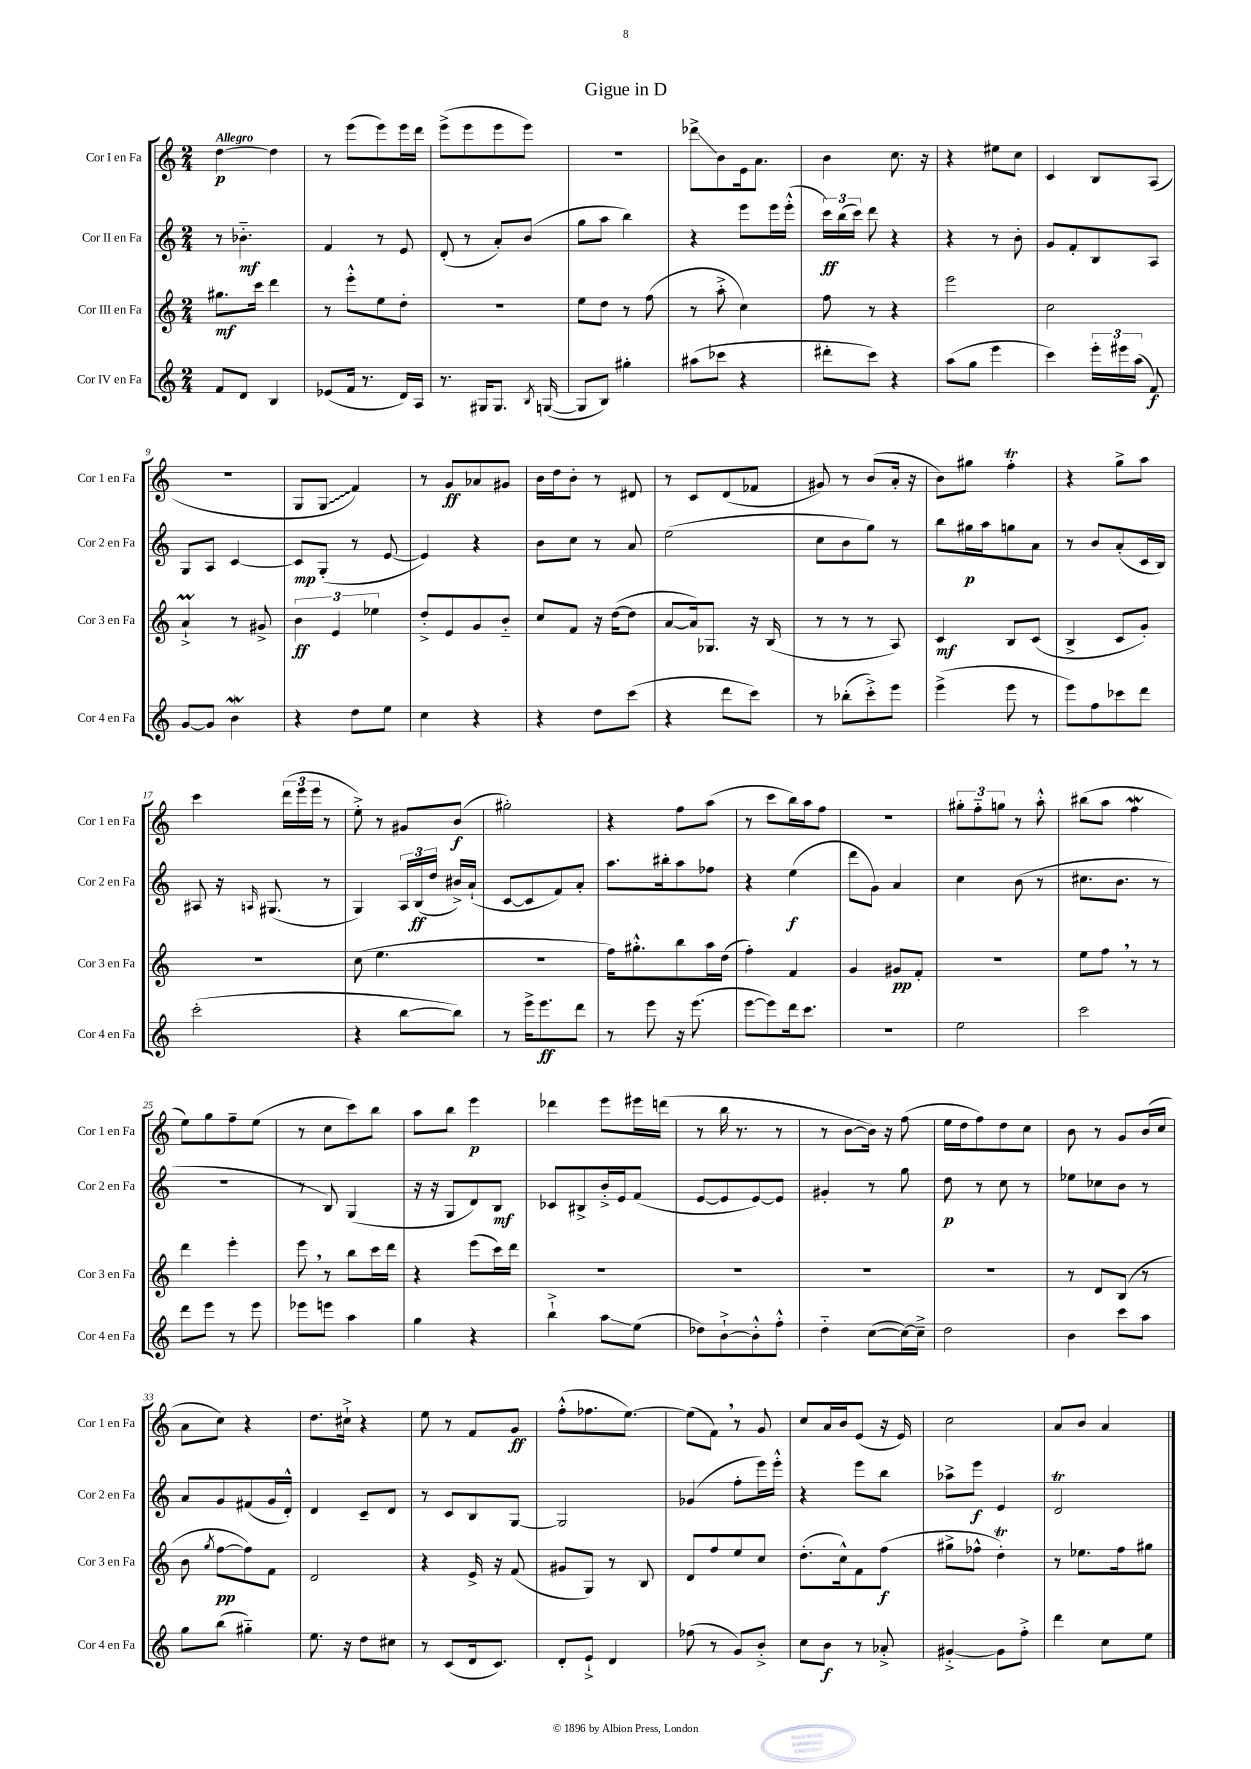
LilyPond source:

\header { title = "Gigue in D" }
<<
\new StaffGroup <<
\new Staff = "s0" \with { instrumentName = "Cor I en Fa" shortInstrumentName = "Cor 1 en Fa" } {
    \clef treble \key c \major \numericTimeSignature \time 2/4 \tempo "Allegro"
    \autoBeamOff d''4~\p d''4 |
    r8 e'''8[( e'''8) e'''16 d'''16] |
    e'''8[->( e'''8 e'''8 e'''8]) |
    r2 |
    des'''8[->\glissando b'8 e'16 a'8.] |
    b'4 c''8. r16 |
    r4 eis''8[ c''8] |
    c'4 b8[ a8]( |
    R2 |
    g8[ \once \override Glissando.style = #'zigzag g8]\glissando f'4) |
    r8 g'8[\ff aes'8 gis'8] |
    b'16[ d''16 b'8]-. r8 dis'8 |
    r8 c'8[ d'8( fes'8] |
    gis'8) r8 b'8[( a'16]-. r16 |
    b'8[) gis''8] f''4-.\trill |
    r4 g''8[-> a''8] |
    c'''4 \tuplet 3/2 { d'''16[( e'''16 e'''16] } r8 |
    e''8-.->) r8 gis'8[ b'8]\f( |
    gis''2-.) |
    r4 f''8[ a''8]( |
    r8 c'''8[ b''16) a''16 f''8] |
    r2 |
    \tuplet 3/2 { gis''8[-. f''8-_ g''8] } r8 a''8-.-^ |
    bis''8[( a''8] f''4\mordent |
    e''8[) g''8 f''8-- e''8]( |
    r8 c''8[ c'''8) b''8] |
    a''8[ b''8] e'''4\p |
    des'''4 e'''8[ eis'''16 d'''16]( |
    r8 b''16 r8. r8 |
    r8 b'8[~ b'16]) r16 f''8( |
    e''16[ d''16 f''8) d''8 c''8] |
    b'8 r8 g'8[ b'16( c''16] |
    a'8[ c''8]) r4 |
    d''8.[ cis''16]-!-> r4 |
    e''8 r8 f'8[ g'8]\ff |
    f''8[-.-^( fes''8. e''8.]~) |
    e''8[( f'8]) \breathe r8 g'8 |
    c''8[ a'16 b'16 e'8]( r16 e'16) |
    c''2 |
    a'8[ b'8] a'4 \bar "|." |
}
\new Staff = "s1" \with { instrumentName = "Cor II en Fa" shortInstrumentName = "Cor 2 en Fa" } {
    \clef treble \key c \major \numericTimeSignature \time 2/4
    \autoBeamOff r8 bes'4.-_\mf |
    f'4 r8 e'8 |
    d'8-.( r8 a'8[-.) b'8]( |
    g''8[ a''8] b''4) |
    r4 e'''8[ e'''16 e'''16]-.-^( |
    \tuplet 3/2 { c'''16[\ff) b''16( c'''16]) } d'''8 r4 |
    r4 r8 b'8-. |
    g'8[ f'8-. b8 a8] |
    g8[ a8] c'4~ |
    c'8[\mp g8]-.( r8 e'8~ |
    e'4) r4 |
    b'8[ c''8] r8 a'8 |
    e''2( |
    c''8[ b'8 g''8]) r8 |
    b''8[ gis''16\p a''16 g''8 a'8] |
    r8 b'8[ a'8-.( c'16 b16]) |
    ais8 r16 \grace { a16 } gis8.( r8 |
    g4) \tuplet 3/2 { a16[ b16\ff( d''16] } bis'16[->) a'16]-!( |
    c'8[~ c'8 f'8) a'8]-. |
    a''8.[ bis''16-. a''8 fes''8] |
    r4 e''4\f( |
    d'''8[ g'8]) a'4 |
    c''4 b'8( r8 |
    cis''8.[ b'8.] r8 |
    r2 |
    r8 b8) g4( |
    r16 r16 g8[ d'8) b8]\mf |
    ces'8[ bis8-> b'16-.-> e'16 f'8]( |
    e'8[~ e'8 e'8~) e'8] |
    gis'4-. r8 g''8 |
    d''8\p r8 c''8 r8 |
    ees''8[ ces''8 b'8] r8 |
    a'8[ g'8 fis'8( g'16 d'16]-.-^) |
    d'4 c'8[-- d'8] |
    r8 c'8[ b8 g8]~ |
    g2 |
    ges'4( f''8[-. e'''16) e'''16]-.-^ |
    r4 e'''8[ b''8] |
    aes''8[-> e'''8]\f e'4 |
    d'2\trill \bar "|." |
}
\new Staff = "s2" \with { instrumentName = "Cor III en Fa" shortInstrumentName = "Cor 3 en Fa" } {
    \clef treble \key c \major \numericTimeSignature \time 2/4
    \autoBeamOff gis''8.[\mf c'''16] d'''4 |
    r8 e'''8[-.-^ e''8 d''8]-. |
    r2 |
    e''8[ d''8] r8 f''8( |
    r8 a''8-.-> c''4) |
    f''8 r8 r4 |
    e'''2 |
    c''2 |
    a'4-!->\prall r8 gis'8-> |
    \tuplet 3/2 { b'4\ff e'4 ees''4 } |
    d''8[-.-> e'8 g'8 b'8]-_ |
    c''8[ f'8] r16 d''16[~( d''8] |
    a'8[~ a'16) ges8.] r16 b16( |
    r8 r8 r8 a8) |
    c'4\mf b8[ c'8]( |
    b4-> c'8[ g'8]-.) |
    r2 |
    c''8( e''4. |
    r2 |
    f''16[) gis''8.-.-^ b''8 a''16 d''16]( |
    f''4-.) f'4 |
    g'4 gis'8[\pp f'8]-. |
    R2 |
    e''8[ f''8] \breathe r8 r8 |
    d'''4 e'''4-. |
    e'''8 \breathe r8 b''8[ c'''16 d'''16] |
    r4 e'''8[( c'''16) d'''16] |
    R2 |
    R2 |
    R2 |
    R2 |
    r8 d'8[ b8]( r8 |
    b'8 \acciaccatura { g''8 } f''8[~\pp f''8) f'8] |
    d'2 |
    r4 e'16-> r16 f'8( |
    gis'8[ g8]) r8 b8 |
    d'8[ f''8 e''8 c''8] |
    d''8.[-.( c''16-^) f'8 f''8]\f( |
    gis''8[-> fes''8]-^ d''4-.\trill) |
    r8 ees''8.[ f''16 gis''8] \bar "|." |
}
\new Staff = "s3" \with { instrumentName = "Cor IV en Fa" shortInstrumentName = "Cor 4 en Fa" } {
    \clef treble \key c \major \numericTimeSignature \time 2/4
    \autoBeamOff f'8[ d'8] b4 |
    ees'8[( f'16] r8. d'16[) a16] |
    r8. gis16[ gis8.] \acciaccatura { b8 } g16~( |
    g8[ b8]) gis''4-. |
    ais''8[( ces'''8] r4 |
    dis'''8[-. c'''8]) r4 |
    a''8[( g''8] e'''4 |
    c'''4) \tuplet 3/2 { e'''16[-. eis'''16 a''16]( } f'8\f) |
    g'8[~ g'8] b'4\mordent |
    r4 d''8[ e''8] |
    c''4 r4 |
    r4 d''8[ c'''8]( |
    r4 d'''8[ c'''8]) |
    r8 bes''8[-.( c'''8-.->) e'''8] |
    e'''4->( e'''8 r8 |
    e'''8[) f''8 ces'''8 d'''8] |
    c'''2-.( |
    r4 b''8[~ b''8]) |
    r8 e'''16[-> e'''8.\ff d'''8] |
    r8 e'''8 r16 e'''8.( |
    e'''8[~ e'''8) d'''16 c'''8.] |
    r2 |
    e''2 |
    c'''2 |
    d'''8[ e'''8] r8 e'''8 |
    ees'''8[ e'''8] a''4 |
    g''4 r4 |
    b''4-!-> a''8[\glissando e''8]( |
    des''8[) b'8~-!-> b'8-.-^ f''8]-.-^ |
    d''4-_ c''8[~( c''16~) c''16]---> |
    d''2 |
    b'4 c'''8[ a''8] |
    g''8[ b''8]( gis''4-_) |
    e''8. r16 d''8[ cis''8] |
    r8 c'8[( d'16 c'8.]) |
    d'8[-. e'8]-!-> d'4 |
    fes''8( r8 g'8[) b'8]-.-> |
    c''8[ b'8]\f r8 aes'8-.-> |
    gis'4~-.-> gis'8[ f''8]-.-> |
    d'''4 c''8[ e''8] \bar "|." |
}
>>
>>
